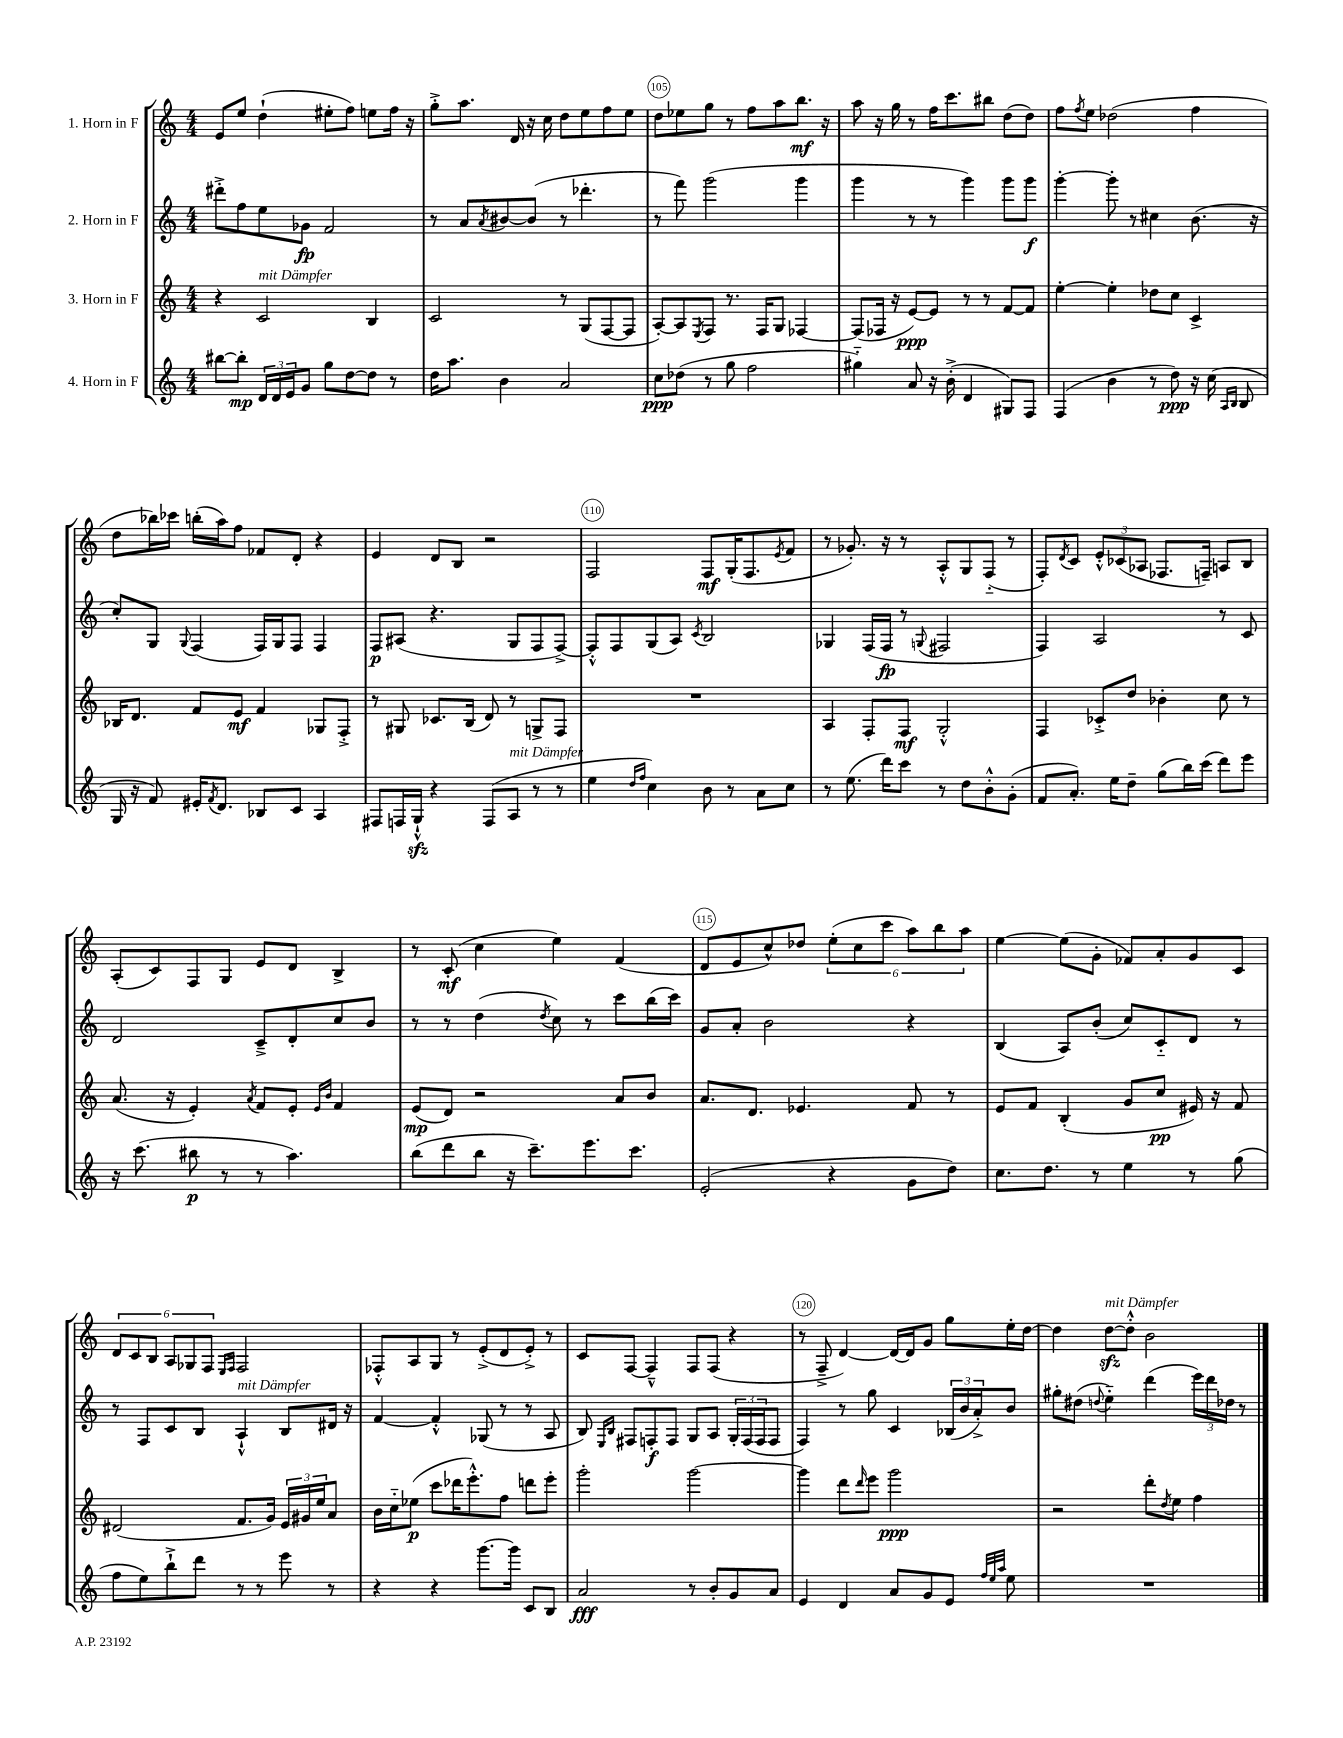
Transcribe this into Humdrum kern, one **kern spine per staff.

**kern	**kern	**kern	**kern
*staff4	*staff3	*staff2	*staff1
*clefG2	*clefG2	*clefG2	*clefG2
*k[]	*k[]	*k[]	*k[]
*M4/4	*M4/4	*M4/4	*M4/4
[8bb#	4r	8ddd#'^	8e
8bb#']	.	8ff	8ee
24d	2c	8ee	(4dd`
24d	.	.	.
24e	.	.	.
8g	.	8g-	.
8gg	.	2f	8ee#'
[8dd	.	.	8ff)
8dd]	4B	.	8ee
8r	.	.	16ff
.	.	.	16r
=	=	=	=
16dd	2c	8r	8gg'^
8.aa	.	.	.
.	.	8a	8.aa
.	.	8qa	.
4b	.	[8b#	.
.	.	.	16d
.	.	(8b#]	16r
.	.	.	16cc
2a	8r	8r	8dd
.	(8G	4.ddd-'	8ee
.	[8F	.	8ff
.	8F]	.	8ee
=	=	=	=
8cc	[8A')	8r	8dd
(8dd-	8A]	8fff)	8ee-
.	8qE	.	.
8r	8F	(2ggg	8gg
8gg	8.r	.	8r
2ff	.	.	8ff
.	16F	.	.
.	8G	.	8aa
.	[4F-	4ggg	8.bb
.	.	.	16r
=	=	=	=
4gg#'~)	(8F-]	4ggg	8aa
.	16F-	.	16r
.	16r	.	16gg
8a	[8e)	8r	8r
16r	8e]	8r	16ff
(16b'^	.	.	8.ccc
4d	8r	4ggg)	.
.	8r	.	8bb#
8G#)	[8f	8ggg	(8dd
8F	8f]	8ggg	8dd)
=	=	=	=
(4F	[4ee'	[4ggg'	8ff
.	.	.	8qff
.	.	.	8ee
4b	4ee']	8ggg']	(2dd-
.	.	8r	.
8r	8dd-	4cc#	.
8dd)	8cc	.	.
16r	4c^	(8.b	4ff
(16cc	.	.	.
16qqA	.	.	.
16qqB	.	.	.
8B	.	.	.
.	.	16r	.
=	=	=	=
16G	16B-	8cc')	8dd
16r	8.d	.	.
8f)	.	8G	16bb-)
.	.	.	16ccc-
.	.	8qqG	.
16e#'	8f	(4F	(16bb'
8qf	.	.	.
8.d	.	.	16aa)
.	8e	.	8ff
8B-	4f	16F)	8f-
.	.	16G	.
8c	.	8F	8d'
4A	8G-	4F	4r
.	8F'^	.	.
=	=	=	=
8F#	8r	8F	4e
16F	8G#	(8A#	.
16G`^^	.	.	.
4r	8.c-	4.r	8d
.	.	.	8B
.	(16B	.	.
(8F	8d)	.	2r
8A	8r	8G	.
8r	8G^	8F	.
8r	8F	[8F^)	.
=	=	=	=
4ee	1r	8F'^^]	2F
.	.	8F	.
16qqdd	.	.	.
16qqff	.	.	.
4cc)	.	(8G	.
.	.	8A)	.
.	.	8qc	.
8b	.	2B	8F
8r	.	.	(16G'
.	.	.	8.F
8a	.	.	.
.	.	.	8qe
8cc	.	.	8f
=	=	=	=
8r	4A	4G-	8r
(8.ee	.	.	8.g-')
.	8F'	(16F	.
16ddd)	.	16F	16r
8ccc	8F	8r	8r
.	.	8qqG	.
8r	2G'^^	2F#	8A'^^
8dd	.	.	8G
8b'^^	.	.	(8F'~
(8g'	.	.	8r
=	=	=	=
8f	4F	4F)	8F')
.	.	.	8qd
8.a')	.	.	8c
.	8c-'^	2A	12e'^^
16ee	.	.	.
.	.	.	(12c-
8dd~	8dd	.	.
.	.	.	12A-
(8gg	4b-'	.	8.F-
16bb)	.	.	.
(16ccc	.	.	16F~)
8ddd)	8cc	8r	8A
8eee	8r	8c	8B
=	=	=	=
16r	(8.a	2d	(8A'
(8.ccc	.	.	.
.	.	.	8c)
.	16r	.	.
8bb#	4e')	.	8F
8r	.	.	8G
.	8qa	.	.
8r	8f	8c~^	8e
4.aa)	8e'	8d'	8d
.	16qqe	.	.
.	16qqb	.	.
.	4f	8cc	4B^
.	.	8b	.
=	=	=	=
(8bb	(8e	8r	8r
8ddd	8d)	8r	(8c'
8bb	2r	(4dd	4cc
16r	.	.	.
8.ccc~)	.	.	.
.	.	8qdd	.
.	.	8cc)	4ee)
8.eee	.	8r	.
.	8a	8ccc	(4f
8.ccc	.	.	.
.	8b	(16bb	.
.	.	16ccc)	.
=	=	=	=
(2e'	8.a	8g	8d
.	.	8a'	8e
.	8.d	.	.
.	.	2b	8cc^^)
.	4.e-	.	8dd-
4r	.	.	(12ee'
.	.	.	12cc
.	.	.	12ccc
8g	8f	4r	12aa)
.	.	.	12bb
8dd)	8r	.	.
.	.	.	12aa
=	=	=	=
8.cc	8e	(4B	[4ee
.	8f	.	.
8.dd	.	.	.
.	(4B'	8A)	(8ee]
8r	.	(8b'	8g'
4ee	8g	8cc)	8f-)
.	8cc	8c'~	8a'
8r	16e#)	8d	8g
.	16r	.	.
(8gg	8f	8r	8c
=	=	=	=
8ff	(2d#	8r	12d
.	.	.	12c
8ee)	.	8F	.
.	.	.	12B
8bb`^	.	8c	12A
.	.	.	12G-
8ddd	.	8B	.
.	.	.	12F
.	.	.	16qqE
.	.	.	16qqF
8r	8.f	4A`^^	2F
8r	.	.	.
.	16g)	.	.
8eee	24e	8B	.
.	24g#	.	.
.	24ee	.	.
8r	8a	16d#	.
.	.	16r	.
=	=	=	=
4r	16b	[4f	8F-'^^
.	16cc'~	.	.
.	(8ee-	.	8A
4r	8ccc	4f'^^]	8G
.	16ddd-	.	8r
.	8.eee'^^)	.	.
[8.ggg	.	(8G-	(8e'^
.	8ff	8r	8d
16ggg]	.	.	.
8c	8ddd	8r	8e'^)
8B	8eee'	8A	8r
=	=	=	=
2a	2ggg'	8B)	8c
.	.	16qqE	.
.	.	16qqB	.
.	.	8F#	[8F
.	.	8F'	4F~^^]
.	.	8F	.
8r	[2ggg	8G	8F
8b'	.	8A	(8F
8g	.	24G'	4r
.	.	(24F	.
.	.	24F	.
8a	.	8F	.
=	=	=	=
4e	4ggg]	4F)	8r
.	.	.	8F~^
4d	8ddd	8r	[4d)
.	16qqddd	.	.
.	8eee	8gg	.
8a	2ggg	4c	16d_
.	.	.	16d]
8g	.	.	8g
8e	.	(24B-	8gg
.	.	24b	.
.	.	24a'^)	.
32qqff	.	.	.
32qqee	.	.	.
32qqaa	.	.	.
8ee	.	8b	16ee'
.	.	.	[16dd
=	=	=	=
1r	2r	8gg#'	4dd]
.	.	(8dd#	.
.	.	8qqdd	.
.	.	4ee'~)	[8dd
.	.	.	8dd'^^]
.	8ddd'	(4ddd	2b
.	8qdd	.	.
.	8ee	.	.
.	4ff	24eee)	.
.	.	24ddd	.
.	.	24dd-	.
.	.	8r	.
==	==	==	==
*-	*-	*-	*-
